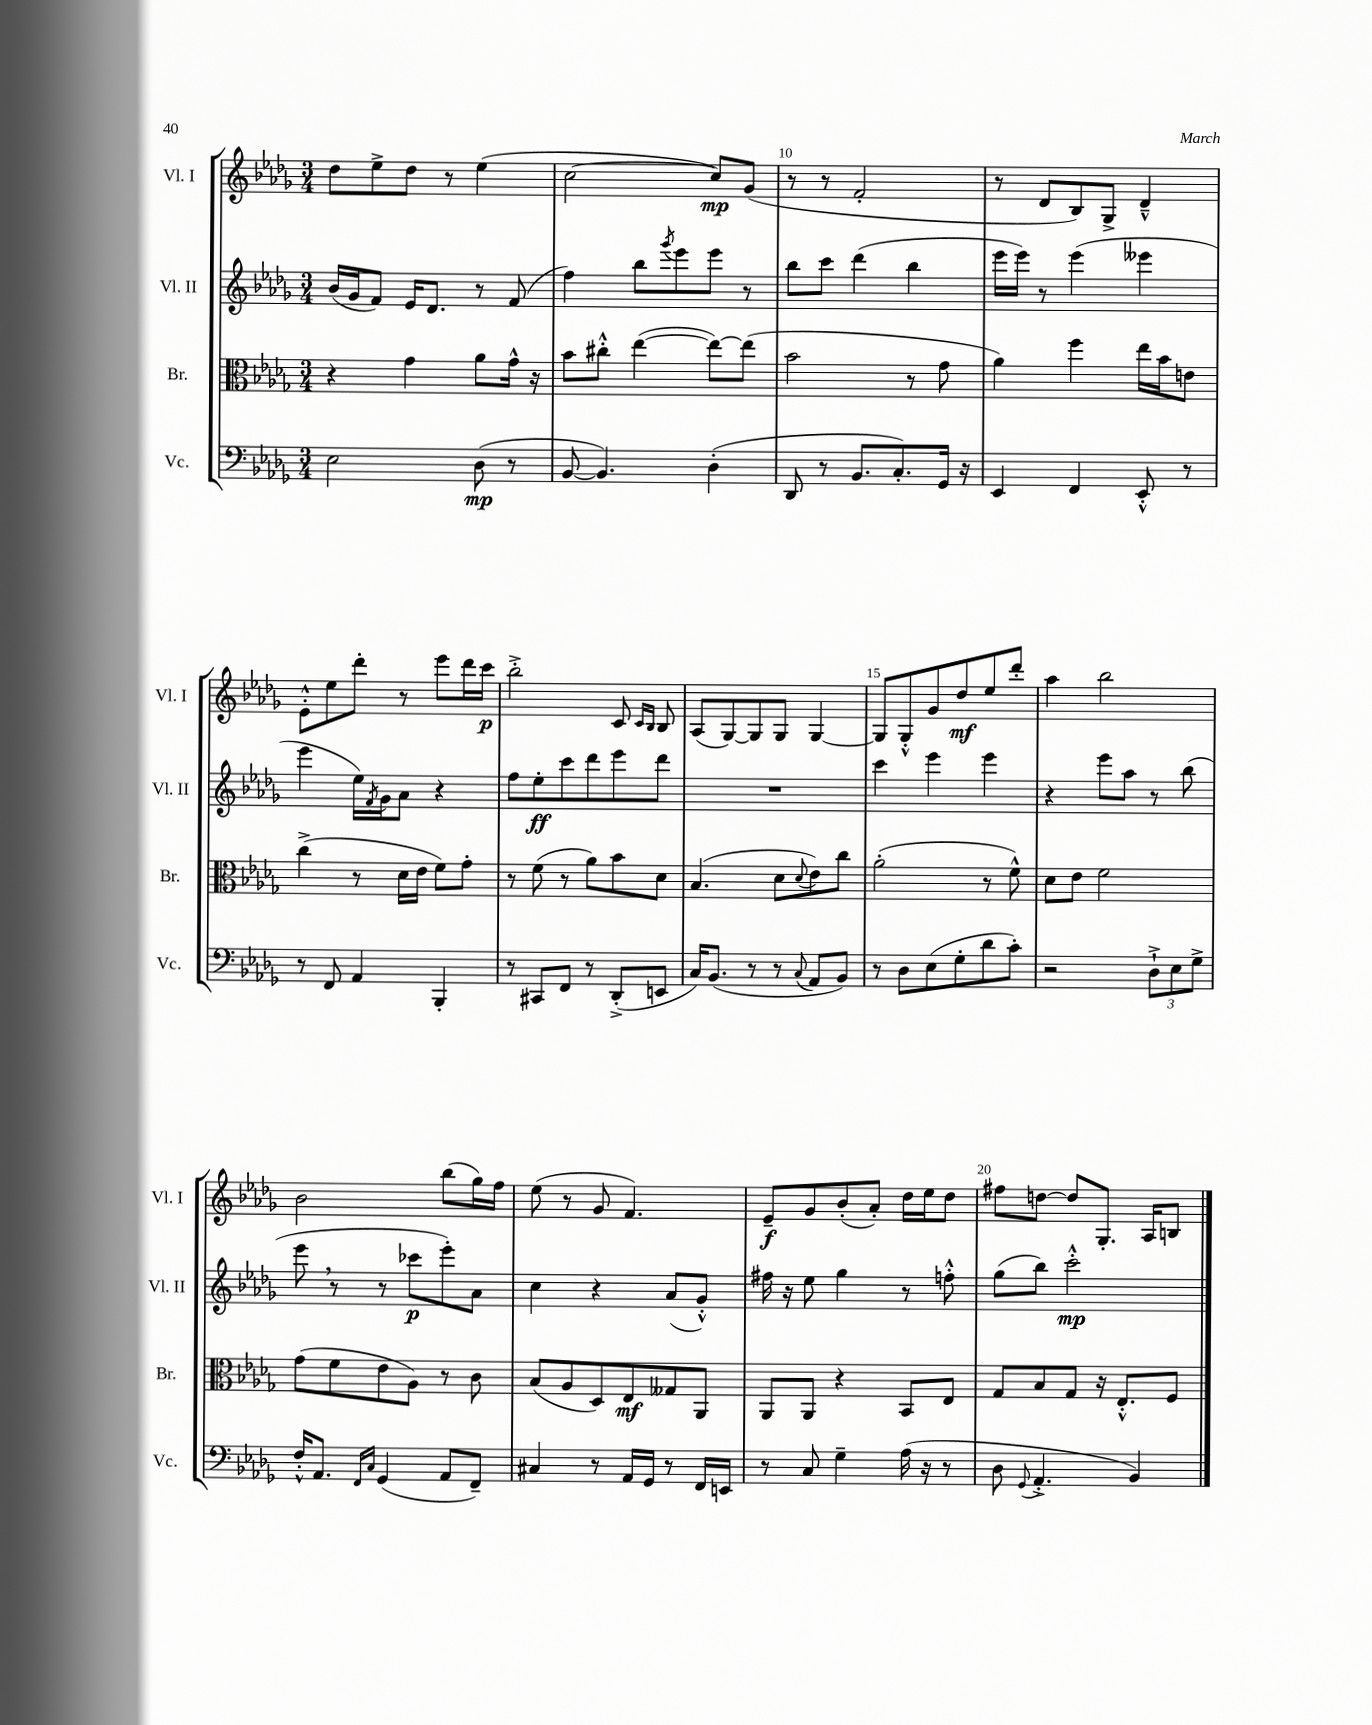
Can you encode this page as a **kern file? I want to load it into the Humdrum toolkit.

**kern	**dynam	**kern	**dynam	**kern	**dynam	**kern	**dynam
*part4	*part4	*part3	*part3	*part2	*part2	*part1	*part1
*staff4	*staff4	*staff3	*staff3	*staff2	*staff2	*staff1	*staff1
*I"Vc.	*	*I"Br.	*	*I"Vl. II	*	*I"Vl. I	*
*I'Vc.	*	*I'Br.	*	*I'Vl. II	*	*I'Vl. I	*
*clefF4	*	*clefC3	*	*clefG2	*	*clefG2	*
*k[b-e-a-d-g-]	*	*k[b-e-a-d-g-]	*	*k[b-e-a-d-g-]	*	*k[b-e-a-d-g-]	*
*M3/4	*	*M3/4	*	*M3/4	*	*M3/4	*
=8	=8	=8	=8	=8	=8	=8	=8
2E-\	.	4r	.	(16b-/LL	.	8dd-\L	.
.	.	.	.	16g-/J	.	.	.
.	.	.	.	8f/J)	.	8ee-^\	.
.	.	4g-\	.	16e-/KL	.	8dd-\J	.
.	.	.	.	8.d-/J	.	.	.
.	.	.	.	.	.	8r	.
(8D-\	mp	8a-\L	.	8r	.	(4ee-\	.
8r	.	16g-^^\Jk	.	(8f/	.	.	.
.	.	16r	.	.	.	.	.
=9	=9	=9	=9	=9	=9	=9	=9
[8BB-/	.	8b-\L	.	4ff\)	.	[2cc\	.
4.BB-/])	.	8cc#X'^^\J	.	.	.	.	.
.	.	([4ee-\	.	8bb-\L	.	.	.
.	.	.	.	8qggg-/	.	.	.
.	.	.	.	8eee-\	.	.	.
(4D-'\	.	8ee-\L_)	.	8eee-\J	.	8cc/L])	mp
.	.	(8ee-\J]	.	8r	.	(8g-/J	.
=10	=10	=10	=10	=10	=10	=10	=10
8DD-/	.	2b-\	.	8bb-\L	.	8r	.
8r	.	.	.	8ccc\J	.	8r	.
8.BB-/L	.	.	.	(4ddd-\	.	2f'/	.
8.C'/)	.	.	.	.	.	.	.
.	.	8r	.	4bb-\	.	.	.
16GG-/Jk	.	8g-\	.	.	.	.	.
16r	.	.	.	.	.	.	.
=11	=11	=11	=11	=11	=11	=11	=11
4EE-/	.	4a-\)	.	16eee-\LL	.	8r	.
.	.	.	.	16eee-\JJ)	.	.	.
.	.	.	.	8r	.	8d-/L	.
4FF/	.	4ff\	.	(4eee-\	.	8B-/)	.
.	.	.	.	.	.	8G-^/J	.
8EE-'^^/	.	16ee-\LL	.	4eee--X\	.	4d-~^^/	.
.	.	16b-\J	.	.	.	.	.
8r	.	8en\J	.	.	.	.	.
!!LO:LB:g=z
=12	=12	=12	=12	=12	=12	=12	=12
8r	.	(4cc^\	.	4eee-\	.	8e-'^^\L	.
8FF/	.	.	.	.	.	8ee-\	.
4AA-/	.	8r	.	16ee-\LL)	.	8ddd-'\J	.
.	.	.	.	8qf/	.	.	.
.	.	.	.	16g-\J	.	.	.
.	.	16d-\LL	.	8a-\J	.	8r	.
.	.	16e-\JJ	.	.	.	.	.
4BBB-'/	.	8f\L)	.	4r	.	8eee-\L	.
.	.	8g-'\J	.	.	.	16ddd-\L	.
.	.	.	.	.	.	16ccc\JJ	p
=13	=13	=13	=13	=13	=13	=13	=13
8r	.	8r	.	8ff\L	.	2bb-'^\	.
8CC#X/L	.	(8f\	.	8ee-'\	ff	.	.
8FF/J	.	8r	.	8ccc\	.	.	.
8r	.	8a-\L)	.	8ddd-\	.	.	.
(8DD-'^/L	.	8b-\	.	8eee-\	.	8c/	.
.	.	.	.	.	.	16qqc/LL	.
.	.	.	.	.	.	16qqB-/JJ	.
8EEn/J	.	8d-\J	.	8ddd-\J	.	8B-/	.
=14	=14	=14	=14	=14	=14	=14	=14
16C/KL)	.	(4.B-/	.	2.r	.	(8A-/L	.
(8.BB-/J	.	.	.	.	.	.	.
.	.	.	.	.	.	[8G-/)	.
8r	.	.	.	.	.	8G-/]	.
8r	.	8d-\L	.	.	.	8G-/J	.
8qqC/	.	8qqd-/	.	.	.	.	.
8AA-/L	.	8e-\)	.	.	.	[4G-/	.
8BB-/J)	.	8cc\J	.	.	.	.	.
=15	=15	=15	=15	=15	=15	=15	=15
8r	.	(2a-'\	.	4ccc\	.	8G-/L]	.
8D-\L	.	.	.	.	.	8G-'^^/	.
(8E-\	.	.	.	4eee-\	.	8g-/	.
8G-'\	.	.	.	.	.	8dd-/	mf
8d-\	.	8r	.	4eee-\	.	8ee-/	.
8c'\J)	.	8f^^\)	.	.	.	8ddd-'/J	.
=16	=16	=16	=16	=16	=16	=16	=16
2r	.	8d-\L	.	4r	.	4aa-\	.
.	.	8e-\J	.	.	.	.	.
.	.	2f\	.	8eee-\L	.	2bb-\	.
.	.	.	.	8aa-\J	.	.	.
12D-`^\L	.	.	.	8r	.	.	.
12E-\	.	.	.	.	.	.	.
.	.	.	.	(8bb-\	.	.	.
12G-^\J	.	.	.	.	.	.	.
!!LO:LB:g=z
=17	=17	=17	=17	=17	=17	=17	=17
16F'^^/KL	.	(8g-\L	.	8eee-,\	.	2b-\	.
8.AA-/J	.	.	.	.	.	.	.
.	.	8f\	.	8r	.	.	.
16qqFF/LL	.	.	.	.	.	.	.
16qqC/JJ	.	.	.	.	.	.	.
(4GG-/	.	8e-\	.	8r	.	.	.
.	.	8A-\J)	.	8ccc-X\L	p	.	.
8AA-/L	.	8r	.	8eee-'\)	.	(8bb-\L	.
8FF~/J)	.	8c\	.	8a-\J	.	16gg-\L)	.
.	.	.	.	.	.	16ff\JJ	.
=18	=18	=18	=18	=18	=18	=18	=18
4C#X/	.	(8B-/L	.	4cc\	.	(8ee-\	.
.	.	8A-/	.	.	.	8r	.
8r	.	8D-/)	.	4r	.	8g-/	.
16AA-/LL	.	8E-/	mf	.	.	4.f/)	.
16GG-/JJ	.	.	.	.	.	.	.
8r	.	8G--X/	.	(8a-/L	.	.	.
16FF/LL	.	8AA-/J	.	8g-'^^/J)	.	.	.
16EEn/JJ	.	.	.	.	.	.	.
=19	=19	=19	=19	=19	=19	=19	=19
8r	.	8AA-/L	.	16ff#X\	.	8e-~/L	f
.	.	.	.	16r	.	.	.
8C/	.	8AA-/J	.	8ee-\	.	8g-/	.
4G-~\	.	4r	.	4gg-\	.	(8b-'/	.
.	.	.	.	.	.	8a-'/J)	.
(16A-\	.	8BB-/L	.	8r	.	16dd-\LL	.
16r	.	.	.	.	.	16ee-\J	.
8r	.	8E-/J	.	8ffn'^^\	.	8dd-\J	.
=20	=20	=20	=20	=20	=20	=20	=20
8D-\	.	8G-/L	.	(8gg-\L	.	8ff#X\L	.
8qqGG-/	.	.	.	.	.	.	.
4.AA-'^/	.	8B-/	.	8bb-\J)	.	[8ddn\J	.
.	.	8G-/J	.	2ccc'^^\	mp	8dd/L]	.
.	.	16r	.	.	.	8.G-'/J	.
.	.	8.E-'^^/L	.	.	.	.	.
4BB-/)	.	.	.	.	.	.	.
.	.	.	.	.	.	16A-/KL	.
.	.	8F/J	.	.	.	8Bn/J	.
==	==	==	==	==	==	==	==
*-	*-	*-	*-	*-	*-	*-	*-
